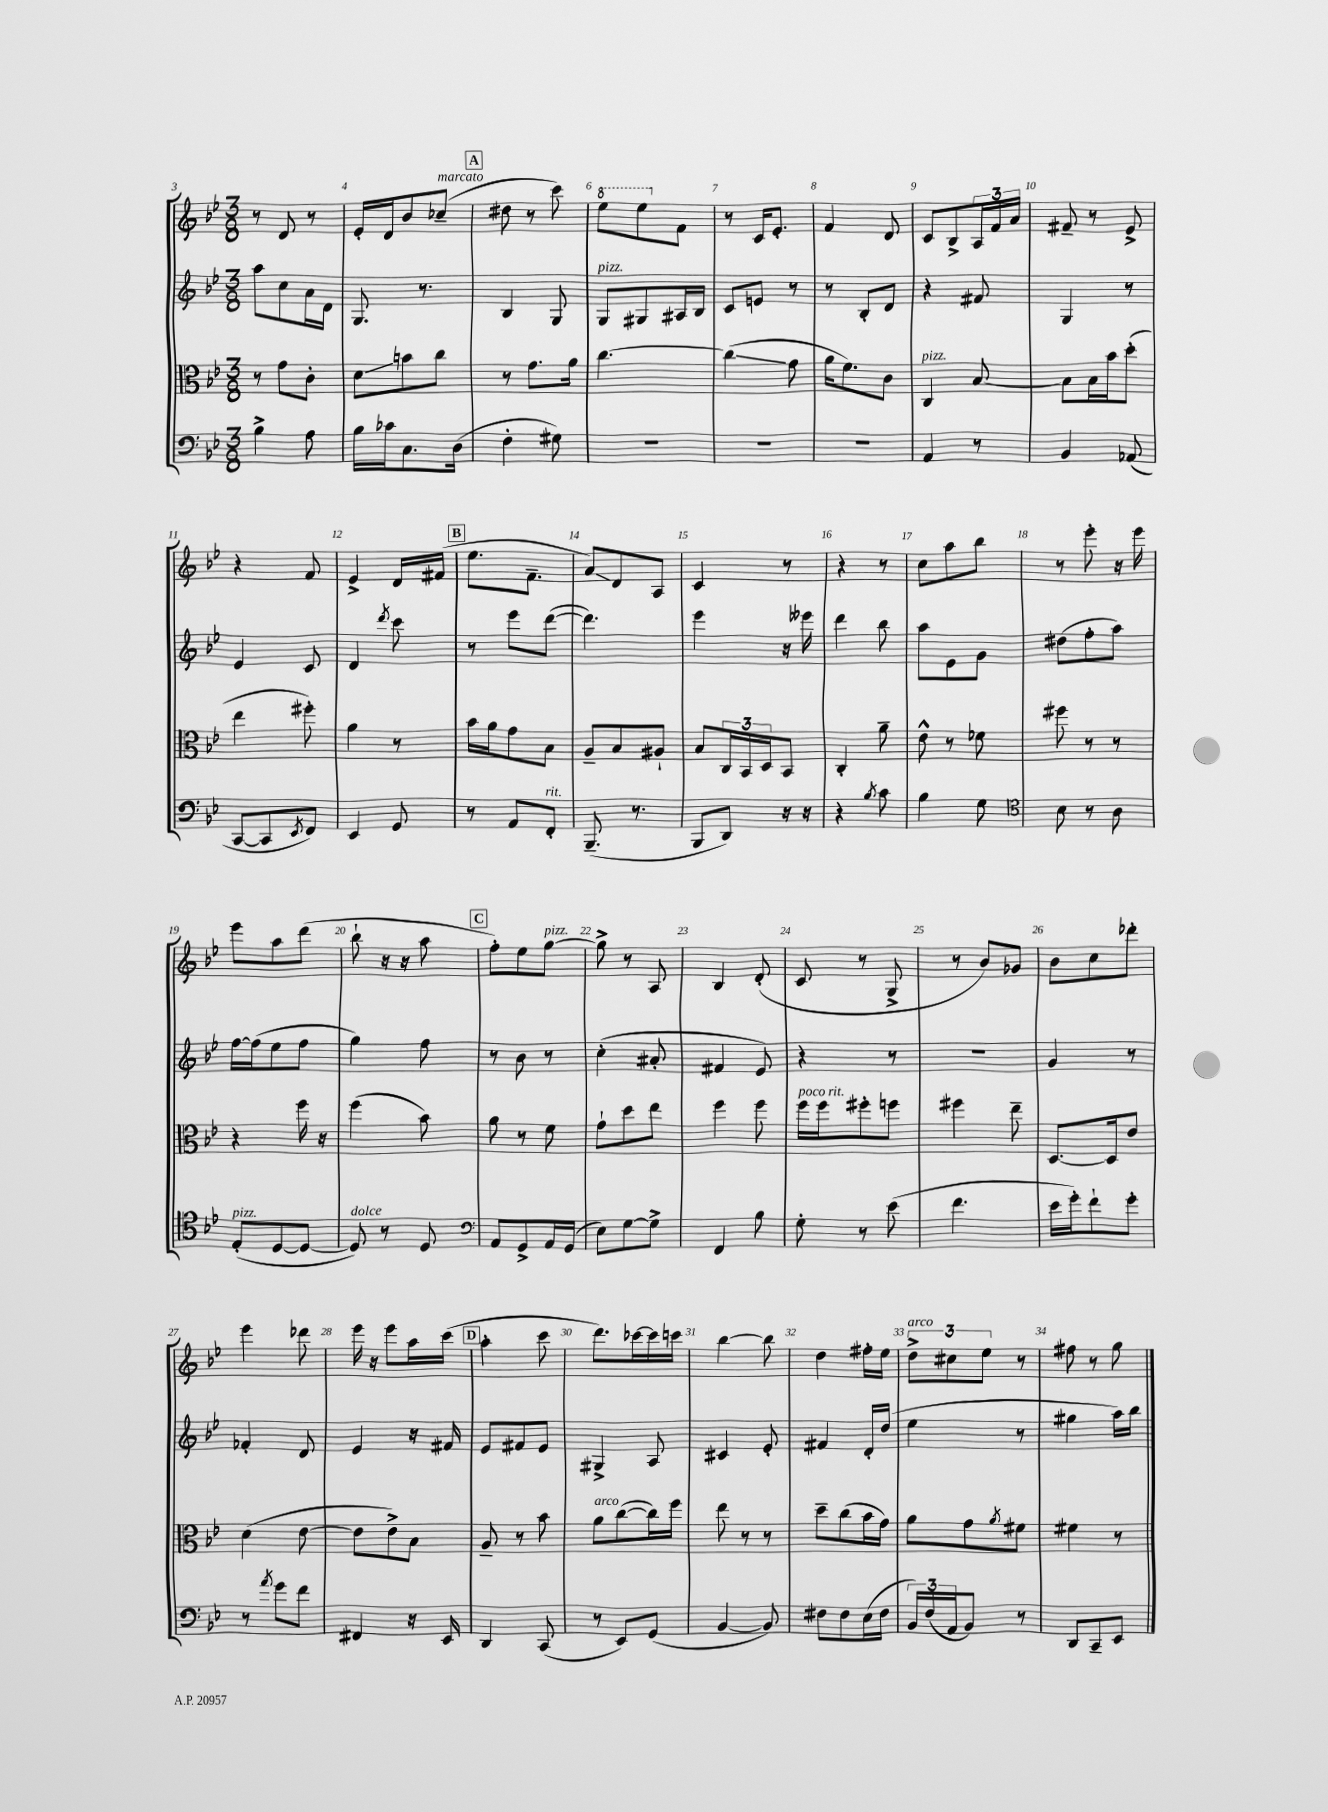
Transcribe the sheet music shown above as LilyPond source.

<<
\new StaffGroup <<
\new Staff = "s0" {
    \clef treble \key bes \major \numericTimeSignature \time 3/8
    r8 d'8 r8 |
    ees'16-. d'16 bes'8 ces''8--^\markup { \italic "marcato" }( |
    \mark \markup { \box "A" } dis''8 r8 c'''8) |
    \ottava #1 ees'''8 ees'''8 \ottava #0 f'8 |
    r8 c'16 ees'8.-. |
    f'4 d'8 |
    c'8 bes8-> \tuplet 3/2 { a16 f'16 a'16 } |
    fis'8-- r8 ees'8-> |
    r4 f'8 |
    ees'4-> d'16 fis'16( |
    \mark \markup { \box "B" } ees''8. f'8.-- |
    a'8\glissando) d'8 a8 |
    c'4 r8 |
    r4 r8 |
    c''8 a''8 bes''8 |
    r8 ees'''8-. r16 ees'''16 |
    ees'''8 a''8 d'''8( |
    bes''8-! r16 r16 a''8 |
    \mark \markup { \box "C" } f''8-.) ees''8 g''8~^\markup { \italic "pizz." } |
    g''8-> r8 a8 |
    bes4 d'8-.( |
    c'8 r8 g8-> |
    r8 bes'8) ges'8 |
    bes'8 c''8 des'''8-. |
    ees'''4 des'''8 |
    ees'''16 r16 ees'''8 a''16 c'''16( |
    \mark \markup { \box "D" } a''4-. c'''8 |
    d'''8.) ces'''16~ ces'''16 c'''16 |
    bes''4~ bes''8 |
    d''4 fis''16-. ees''16 |
    \tuplet 3/2 { d''8->^\markup { \italic "arco" } cis''8 ees''8 } r8 |
    fis''8 r8 g''8 \bar "|." |
}
\new Staff = "s1" {
    \clef treble \key bes \major \numericTimeSignature \time 3/8
    a''8 c''8 a'16 d'16 |
    g8. r8. |
    \mark \markup { \box "A" } bes4 g8 |
    g8^\markup { \italic "pizz." } gis8 ais16 bes16 |
    c'8 e'8 r8 |
    r8 bes8-. d'8 |
    r4 fis'8 |
    g4 r8 |
    ees'4 c'8 |
    d'4 \acciaccatura { d'''8 } c'''8 |
    \mark \markup { \box "B" } r8 ees'''8 d'''8~( |
    d'''4.) |
    ees'''4 r16 eeses'''16 |
    d'''4 bes''8 |
    a''8 ees'8 g'8 |
    dis''8( f''8-. a''8) |
    f''16~ f''16( ees''8 f''8 |
    g''4) f''8 |
    \mark \markup { \box "C" } r8 bes'8 r8 |
    c''4-.( ais'8-. |
    fis'4 ees'8) |
    r4 r8 |
    R4. |
    g'4 r8 |
    fes'4-. d'8 |
    ees'4 r16 fis'16 |
    \mark \markup { \box "D" } ees'8 fis'8 ees'8 |
    gis4-> a8 |
    cis'4 ees'8-. |
    fis'4 d'16-. d''16( |
    ees''4 r8 |
    gis''4 a''16) bes''16 \bar "|." |
}
\new Staff = "s2" {
    \clef alto \key bes \major \numericTimeSignature \time 3/8
    r8 g'8 c'8-. |
    d'8\glissando b'8 c''8 |
    \mark \markup { \box "A" } r8 g'8. a'16 |
    c''4.~ |
    c''4\glissando( g'8 |
    a'16 f'8.) c'8 |
    c4^\markup { \italic "pizz." } bes8~ |
    bes8 bes16 bes'16 d''8-.( |
    ees''4 fis''8-.) |
    a'4 r8 |
    \mark \markup { \box "B" } bes'16 a'16 g'8 bes8 |
    a8-- bes8 ais8-! |
    bes8 \tuplet 3/2 { c16 bes,16 d16 } bes,8 |
    c4-. a'8-- |
    ees'8-^ r8 fes'8 |
    fis''8 r8 r8 |
    r4 f''16 r16 |
    f''4( bes'8) |
    \mark \markup { \box "C" } a'8 r8 f'8 |
    g'8-! d''8 ees''8 |
    f''4 f''8 |
    f''16^\markup { \italic "poco rit." } f''16 fis''8-. f''8 |
    fis''4 ees''8-- |
    d8.~ d16 ees'8 |
    d'4( ees'8~ |
    ees'8 ees'8->) bes8 |
    \mark \markup { \box "D" } a8-- r8 bes'8 |
    a'8^\markup { \italic "arco" } c''8~( c''16) f''16 |
    ees''8 r8 r8 |
    d''8-- c''8( bes'16 g'16) |
    a'8 g'8 \acciaccatura { a'8 } fis'8 |
    fis'4 r8 \bar "|." |
}
\new Staff = "s3" {
    \clef bass \key bes \major \numericTimeSignature \time 3/8
    bes4-> a8 |
    bes16 ces'16 c8. d16( |
    \mark \markup { \box "A" } f4-. gis8) |
    R4. |
    R4. |
    R4. |
    a,4 r8 |
    bes,4 aes,8( |
    c,8~ c,8 \acciaccatura { ees,8 } f,8) |
    ees,4 g,8 |
    \mark \markup { \box "B" } r8 a,8 f,8-.^\markup { \italic "rit." } |
    bes,,8.--( r8. |
    bes,,8 d,8) r16 r16 |
    r4 \acciaccatura { bes8 } c'8 |
    bes4 g8 |
    \clef tenor bes8 r8 a8 |
    ees8-.^\markup { \italic "pizz." }( d8~ d8~ |
    d8^\markup { \italic "dolce" }) r8 d8 |
    \mark \markup { \box "C" } \clef bass a,8 g,8-> a,16 g,16( |
    ees8) g8~ g8-> |
    f,4 bes8 |
    g8-. r8 ees'8( |
    f'4. |
    ees'16 g'16-.) f'8-! g'8-. |
    r8 \acciaccatura { a'8 } g'8 f'8 |
    fis,4 r16 ees,16 |
    \mark \markup { \box "D" } d,4 c,8( |
    r8 ees,8) g,8( |
    bes,4~ bes,8) |
    fis8 fis8 ees16( fis16 |
    \tuplet 3/2 { bes,16) f16( a,16 } bes,8) r8 |
    d,8 c,8-- ees,8 \bar "|." |
}
>>
>>
\layout { \context { \Score currentBarNumber = #3 \override BarNumber.break-visibility = ##(#f #t #t) barNumberVisibility = #all-bar-numbers-visible } }
